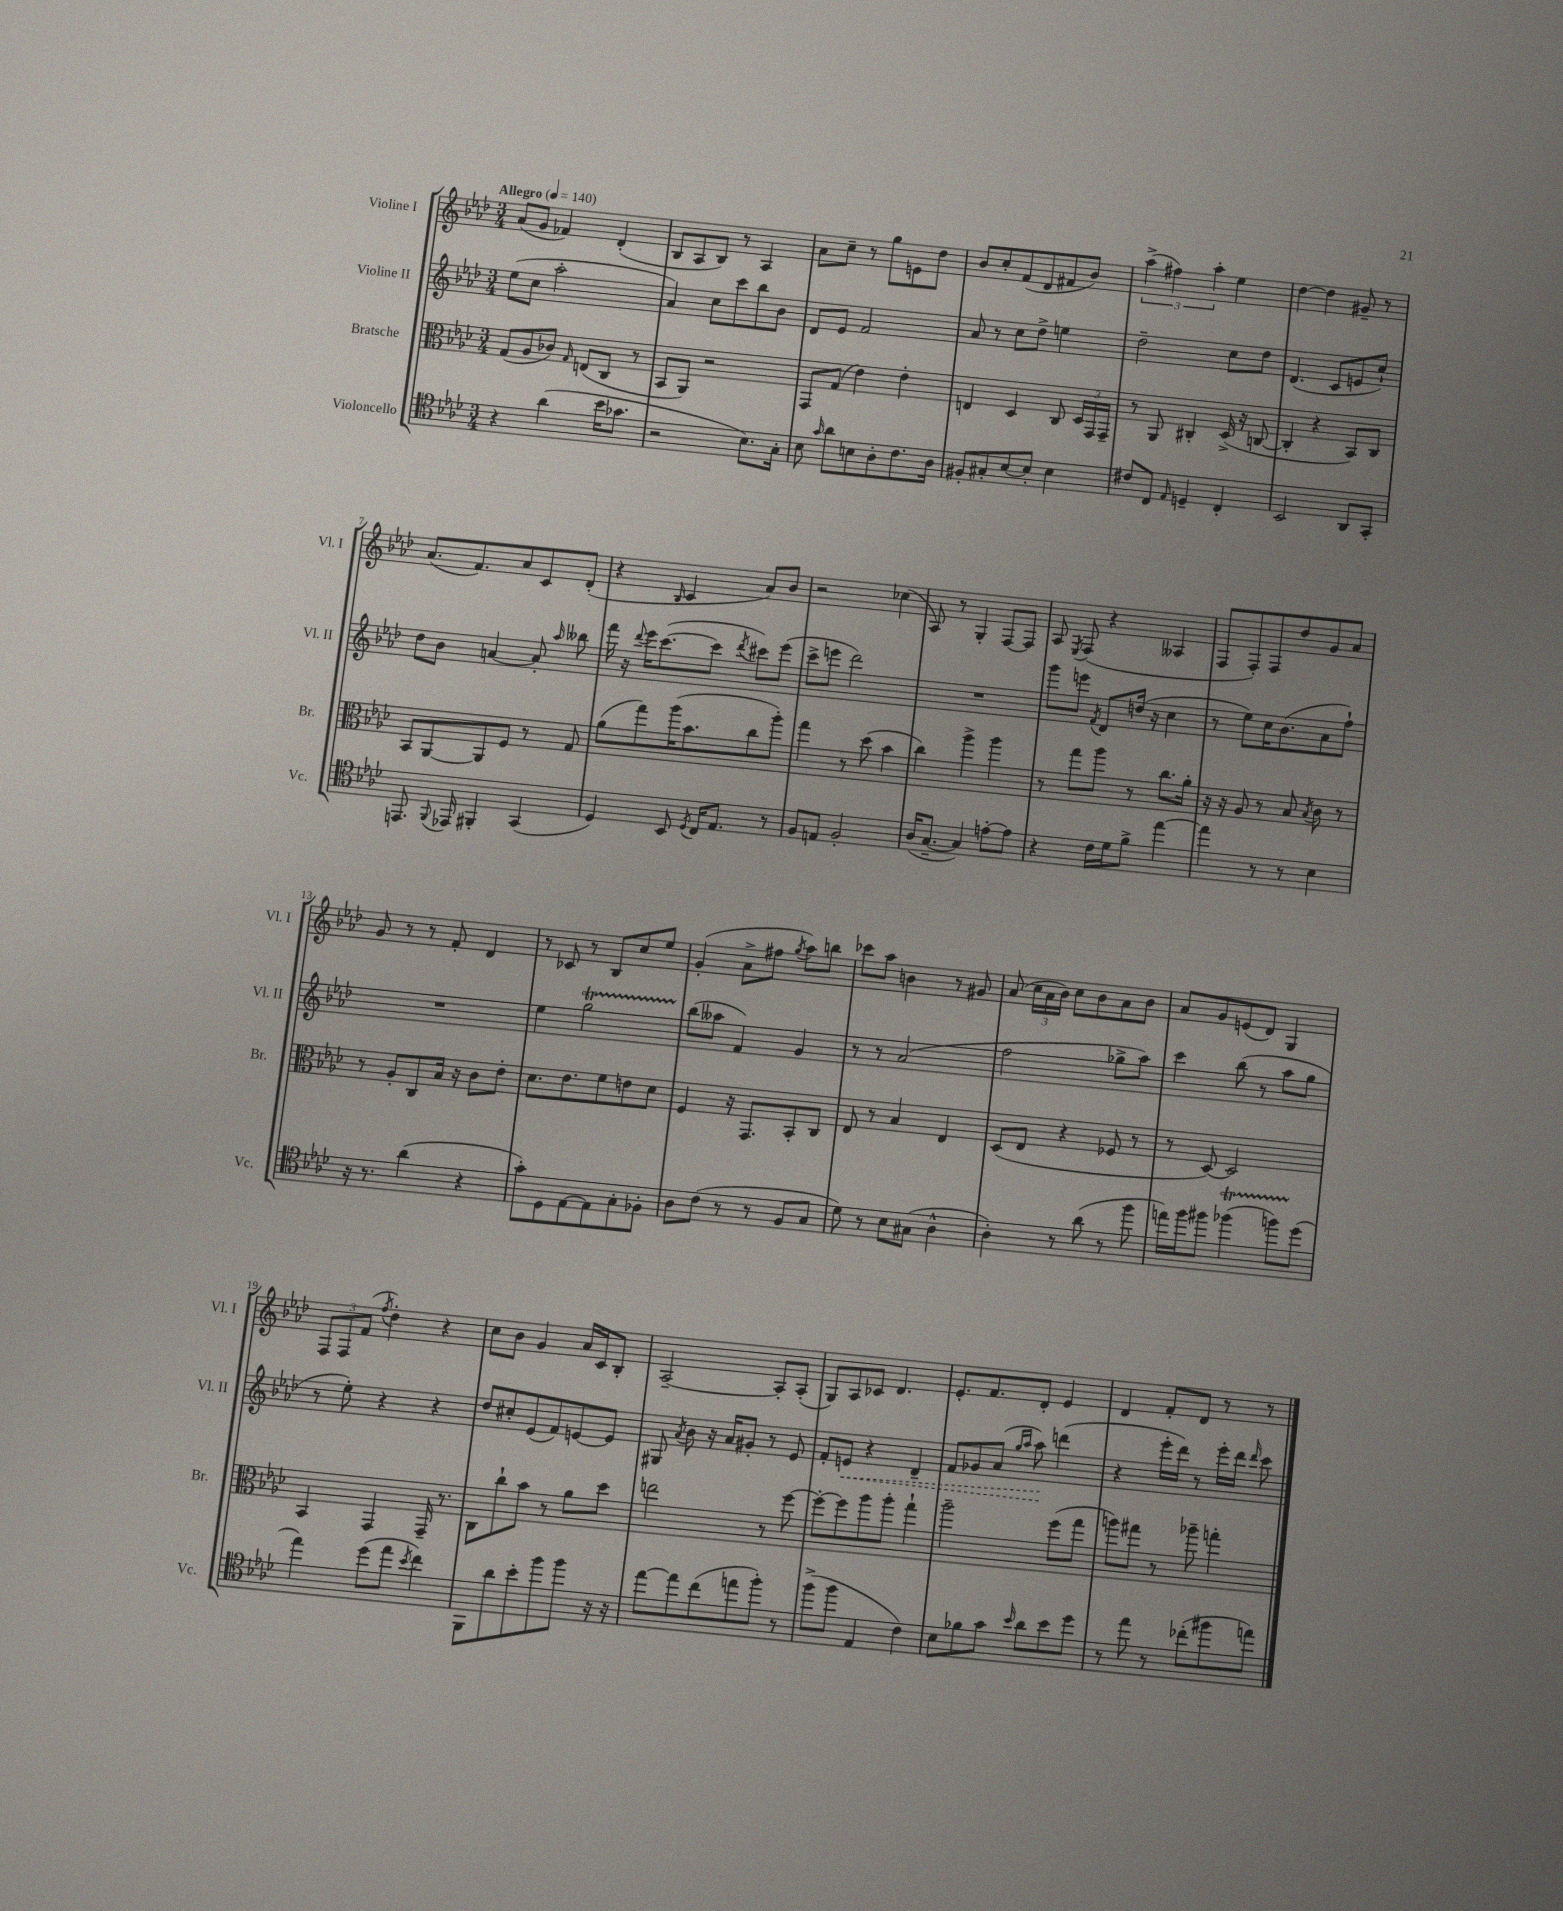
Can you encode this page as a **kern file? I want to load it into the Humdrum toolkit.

**kern	**kern	**kern	**kern
*staff4	*staff3	*staff2	*staff1
*clefC4	*clefC3	*clefG2	*clefG2
*k[b-e-a-d-]	*k[b-e-a-d-]	*k[b-e-a-d-]	*k[b-e-a-d-]
*M3/4	*M3/4	*M3/4	*M3/4
*MM140	*MM140	*MM140	*MM140
4r	(8G	(8ee-	(8a-
.	8A-	8cc	8g
(4a-	8c-)	2aa-'	4f-)
.	16qqG	.	.
.	(8E	.	.
16b-	8C	.	(4d-'
8.g-	.	.	.
.	8r	.	.
=	=	=	=
2r	8BB-	4a-)	8B-
.	8AA-)	.	8A-
.	2r	8cc	8B-)
.	.	8ccc	8r
8.B-)	.	8bb-	4A-
.	.	8b-	.
16G'	.	.	.
=	=	=	=
8B-	8GG	8d-	8a-
16qqg	.	.	.
8a-	(8G	8e-	8cc~
8B	4e-)	2f	8r
8A-'	.	.	8gg
8.c	4e-'	.	8e
.	.	.	8dd-
16A-	.	.	.
=	=	=	=
8F#'	4E	8a-	8b-
8G#'	.	8r	8cc'
[8B-	4D-	8cc	(8f
8B-']	.	8dd-^	8d-
4B-	8C	4ee	8f#
.	24D-	.	8b-)
.	24GG	.	.
.	24GG~	.	.
=	=	=	=
8c#	8r	2dd-~	(6aa-^
8C	8AA-	.	.
.	.	.	6ff#)
16qqE-	.	.	.
4D~	4C#'	.	.
.	.	.	6aa-'
4C'	(16D-^	8cc	4ee-
.	16r	.	.
.	[8C	8dd-	.
=	=	=	=
2BB-	4C']	(4.d-	[4dd-
.	4r	.	4dd-]
.	.	8c	.
8AA-	8BB-)	8e	8g#~
8GG'	8C	8cc`)	8r
=	=	=	=
8.EE	8BB-	8dd-	(8.a-
.	[8AA-	8b-	.
8qqFF	.	.	.
16EE-	.	.	8.f)
4FF#'	8AA-]	[4a	.
.	8F	.	8a-
(4GG	8r	8a']	8c
.	.	16qqaa-	.
.	8G	8bb--	(8d-'
=	=	=	=
4D-)	(8a-	16fff	4r
.	.	16r	.
.	.	8qqddd-	.
.	8gg)	16eee-	.
.	.	([8.ccc	.
.	.	.	16qqB-
8BB-	(16aa-	.	4c
.	8.b-	.	.
8qD-	.	.	.
16C	.	8ccc]	.
8.E-	.	.	.
.	.	8qddd-	.
.	8cc	8ccc#)	8a-)
8r	8aa-')	(8eee-	8b-
=	=	=	=
8F	4gg	8ccc^	2r
8E	.	8eee	.
2F'	8r	2ddd-)	.
.	(8dd-	.	.
.	4b-	.	(4cc-
=	=	=	=
(16A-	4cc)	2.r	8A-)
[8.G~	.	.	.
.	.	.	8r
4G])	4aa-^	.	4G'
[8e'	4aa-	.	[8F
8e]	.	.	8F]
=	=	=	=
4r	8r	8ggg	8A-
.	.	.	8qE-
.	8gg	8eee	(8F
.	.	8qf	.
16c	8aa-	8d-	4r
16d-	.	.	.
8f^	8r	(16dd	.
.	.	16r	.
[4ee-	8.cc	4cc	4A--
.	16a-'	.	.
=	=	=	=
4ee-]	16r	8r	8F
.	16r	.	.
.	8A-	8ee-)	8F')
8r	8r	16cc	8F
.	.	(8.b-	.
8r	8B-	.	8dd-
.	8qB-	.	.
4B-	8c	8a-	8g
.	8r	8ff`)	8a-
=	=	=	=
16r	8r	2.r	8g
8.r	.	.	.
.	8A-'	.	8r
(4a-	8C	.	8r
.	16B-	.	8f'
.	16r	.	.
4r	8c	.	4d-
.	8e-'	.	.
=	=	=	=
8g')	8.d-	4ee-	8r
8D-	.	.	8c-
.	8.e-	.	.
[8E-	.	2gg	8r
8E-]	8f	.	8B-
8G'	8e	.	8cc
8F-'	8d-	.	8ee-
=	=	=	=
8A-	4F	(8bb-	(4g'
(8c	.	8aa--	.
8r	16r	4f)	8a-^
.	8.GG	.	.
8r	.	.	8ff#
.	.	.	8qgg
8F	8BB-'	4g	8aa-)
8G	8C	.	8bb
=	=	=	=
8d-)	8E-	8r	8ccc-
8r	8r	8r	8aa-
8B-	4B-	(2a-	4b
(8G#	.	.	.
4A-^^	4E-	.	8r
.	.	.	8g#
=	=	=	=
4A-')	(8D-	2ff	(8a-
.	8E-	.	24cc
.	.	.	24a-
.	.	.	24b-)
8r	4r	.	8cc
(8a-	.	.	8b-
8r	8F-	8gg-^	8a-
8ff	8r	8aa-)	8b-
=	=	=	=
16ee)	8r	4ccc	8a-
16ff	.	.	.
8ff#	[8D-)	.	8g
(4ff-	2D-]	(8bb-	(8e
.	.	8r	8d-)
8ff)	.	8aa-	4G
(8dd-	.	8gg	.
=	=	=	=
4ee-)	4BB-	8r	12F
.	.	.	12F
.	.	8ee-')	.
.	.	.	(12f
.	.	.	8qff
(8dd-	4GG	4r	4dd-')
8ee-	.	.	.
8qb-	.	.	.
4cc)	16GG~	4r	4r
.	8.r	.	.
=	=	=	=
8FF	8C	8dd-	8cc
8a-	8cc`	8cc#'	8b-
8b-'	8b-	(8e-	4g
8ff	8r	8f)	.
8ff	8a-	[8e	16a-
.	.	.	16c
16r	8dd-	8e]	8B-'
16r	.	.	.
=	=	=	=
[8ee-	2ee	8G#	[2A-~
.	.	8qa-	.
8ee-]	.	8b-	.
(8cc	.	16r	.
.	.	16a-	.
8ee	.	8g#'	.
8ff')	8r	8r	8A-']
8r	[8ff	8e-	(8A-'
=	=	=	=
(8ff^	8ff'_	8f'	8G)
8ff	8ff]	8e	8A-
4E-	8aa-	4r	8c-
.	8aa-'	.	4.d-
4c)	4gg`	4d-~	.
=	=	=	=
8B-	2aa-~	8f	8.e-'
8f-	.	8g-	.
.	.	.	8.f
8g	.	(8a-	.
.	.	16qqgg	.
16qqb-	.	16qqaa-	.
8a-	.	8aa-)	8d-'
8b-	(8ff	(4ddd	4e-
8dd-	8gg	.	.
=	=	=	=
8r	8aa)	4r	4d-
8ee-	8gg#	.	.
8r	8r	16eee-'	8f'
.	.	16ddd-)	.
(8cc-'	8aa-~	8r	8d-
8ff#	4gg'	16eee-'	8r
.	.	16ddd-	.
.	.	16qqddd-	.
8ee)	.	8ccc	8r
==	==	==	==
*-	*-	*-	*-
